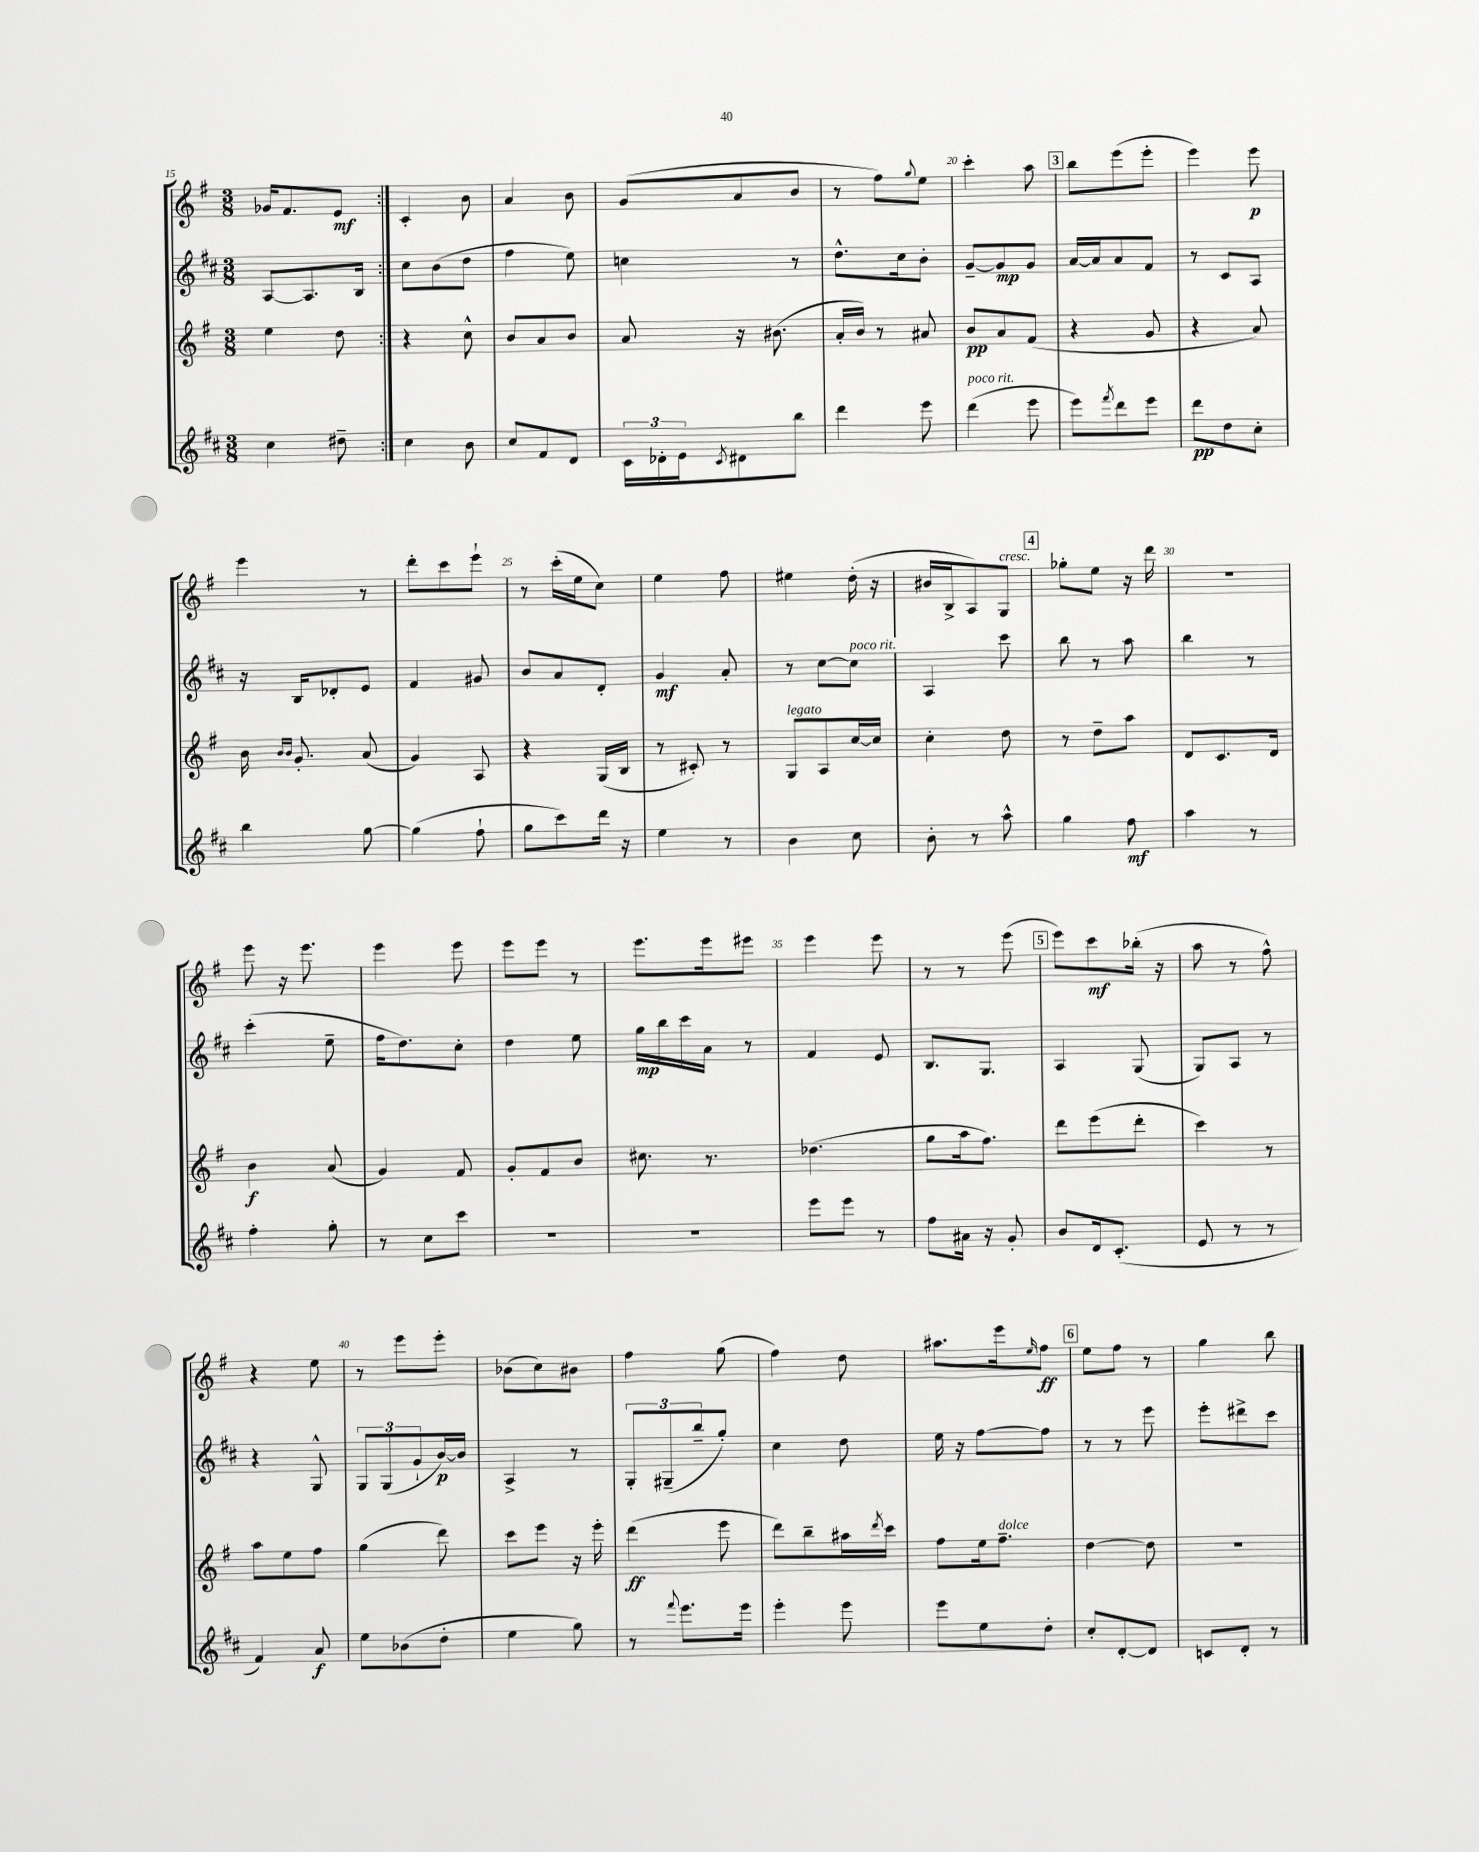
<<
\new StaffGroup <<
\new Staff = "s0" {
    \clef treble \key g \major \numericTimeSignature \time 3/8
    \repeat volta 2 { ges'16 fis'8. e'8\mf | }
    c'4-. b'8 |
    a'4 b'8 |
    g'8( a'8 b'8 |
    r8 fis''8) \appoggiatura { g''8 } e''8 |
    c'''4-. a''8 |
    \mark \markup { \box "3" } b''8 e'''8( e'''8-. |
    e'''4) e'''8\p |
    e'''4 r8 |
    d'''8-. c'''8 e'''8-! |
    r8 c'''16-.( e''16 c''8) |
    e''4 fis''8 |
    eis''4 d''16-.( r16 |
    bis'16 b16-> a8) g8^\markup { \italic "cresc." } |
    \mark \markup { \box "4" } ges''8-. e''8 r16 d'''16 |
    R4. |
    e'''8 r16 e'''8. |
    e'''4 e'''8 |
    e'''8 e'''8 r8 |
    e'''8. e'''16 eis'''8 |
    e'''4 e'''8 |
    r8 r8 e'''8( |
    \mark \markup { \box "5" } e'''8) c'''8\mf bes''16-.( r16 |
    a''8 r8 fis''8-^) |
    r4 e''8 |
    r8 e'''8 e'''8-. |
    bes'8( c''8) bis'8 |
    fis''4 g''8( |
    fis''4) d''8 |
    ais''8. e'''16 \grace { e''16 } fis''8\ff |
    \mark \markup { \box "6" } e''8 fis''8 r8 |
    g''4 b''8 \bar "|." |
}
\new Staff = "s1" {
    \clef treble \key d \major \numericTimeSignature \time 3/8
    \repeat volta 2 { a8~ a8. b16 | }
    cis''8 b'8( d''8 |
    fis''4 e''8) |
    c''4 r8 |
    d''8.-^ cis''16 b'8-. |
    g'8~-- g'8\mp g'8 |
    \mark \markup { \box "3" } a'16~ a'16 a'8 fis'8 |
    r8 cis'8 a8 |
    r16 b16 des'8-. e'8 |
    fis'4 gis'8 |
    b'8 a'8 d'8-. |
    g'4\mf a'8-. |
    r8 cis''8~ cis''8^\markup { \italic "poco rit." } |
    a4 cis'''8 |
    \mark \markup { \box "4" } b''8 r8 a''8 |
    b''4 r8 |
    cis'''4-.( e''8-- |
    fis''16 d''8.) cis''8-. |
    d''4 e''8 |
    g''16\mp b''16 cis'''16 a'16 r8 |
    fis'4 e'8 |
    b8. g8. |
    \mark \markup { \box "5" } a4 g8( |
    g8) a8 r8 |
    r4 g8-^ |
    \tuplet 3/2 { g8 g8( g'8-! } b'16~\p) b'16 |
    a4-> r8 |
    \tuplet 3/2 { g8-. gis8--( b''8-- } g''8-.) |
    cis''4 d''8 |
    e''16 r16 fis''8~ fis''8 |
    \mark \markup { \box "6" } r8 r8 e'''8 |
    e'''8-. dis'''8-> cis'''8 \bar "|." |
}
\new Staff = "s2" {
    \clef treble \key g \major \numericTimeSignature \time 3/8
    \repeat volta 2 { e''4 d''8 | }
    r4 c''8-^ |
    b'8 a'8 b'8 |
    a'8 r16 bis'8.( |
    a'16-. b'16) r8 ais'8 |
    b'8\pp a'8 fis'8( |
    \mark \markup { \box "3" } r4 g'8 |
    r4 a'8) |
    b'16 \grace { b'16 b'16 } g'8.-. a'8( |
    g'4) a8 |
    r4 g16( b16 |
    r8 cis'8-.) r8 |
    g8^\markup { \italic "legato" } a8 c''16~ c''16 |
    c''4-. d''8 |
    \mark \markup { \box "4" } r8 d''8-- a''8 |
    d'8 c'8. d'16 |
    b'4\f a'8( |
    g'4) fis'8 |
    g'8-. fis'8 b'8 |
    cis''8. r8. |
    des''4.( |
    g''8 a''16 fis''8.) |
    \mark \markup { \box "5" } d'''8 e'''8( d'''8-. |
    c'''4) r8 |
    a''8 e''8 fis''8 |
    g''4( d'''8) |
    c'''8 e'''8 r16 e'''16-. |
    d'''4\ff( e'''8 |
    d'''8) b''8-- ais''16 \acciaccatura { d'''8 } c'''16 |
    fis''8 e''16 fis''8.--^\markup { \italic "dolce" } |
    \mark \markup { \box "6" } d''4~ d''8 |
    R4. \bar "|." |
}
\new Staff = "s3" {
    \clef treble \key d \major \numericTimeSignature \time 3/8
    \repeat volta 2 { cis''4 dis''8-- | }
    cis''4 b'8 |
    cis''8 fis'8 d'8 |
    \tuplet 3/2 { cis'16 des'16-. e'16 } \acciaccatura { cis'8 } dis'8 b''8 |
    d'''4 e'''8 |
    d'''4^\markup { \italic "poco rit." }( e'''8 |
    \mark \markup { \box "3" } e'''8) \acciaccatura { fis'''8 } d'''8 e'''8 |
    d'''8\pp d''8 cis''8-. |
    b''4 g''8~ |
    g''4( fis''8-! |
    g''8 cis'''8) d'''16 r16 |
    e''4 r8 |
    b'4 cis''8 |
    b'8-. r8 a''8-^ |
    \mark \markup { \box "4" } g''4 fis''8\mf |
    a''4 r8 |
    fis''4-. g''8-. |
    r8 cis''8 cis'''8 |
    R4. |
    R4. |
    e'''8 e'''8 r8 |
    fis''8 ais'16 r16 g'8-. |
    \mark \markup { \box "5" } b'8 d'16 cis'8.-.( |
    e'8 r8 r8 |
    fis'4) a'8\f |
    e''8 bes'8( d''8-. |
    e''4 g''8) |
    r8 \appoggiatura { fis'''8 } e'''8. e'''16 |
    e'''4-. e'''8 |
    e'''8 e''8 d''8-. |
    \mark \markup { \box "6" } cis''8-. d'8~-. d'8 |
    c'8 d'8-. r8 \bar "|." |
}
>>
>>
\layout { \context { \Score currentBarNumber = #15 \override BarNumber.break-visibility = ##(#f #t #t) barNumberVisibility = #(every-nth-bar-number-visible 5) } }
